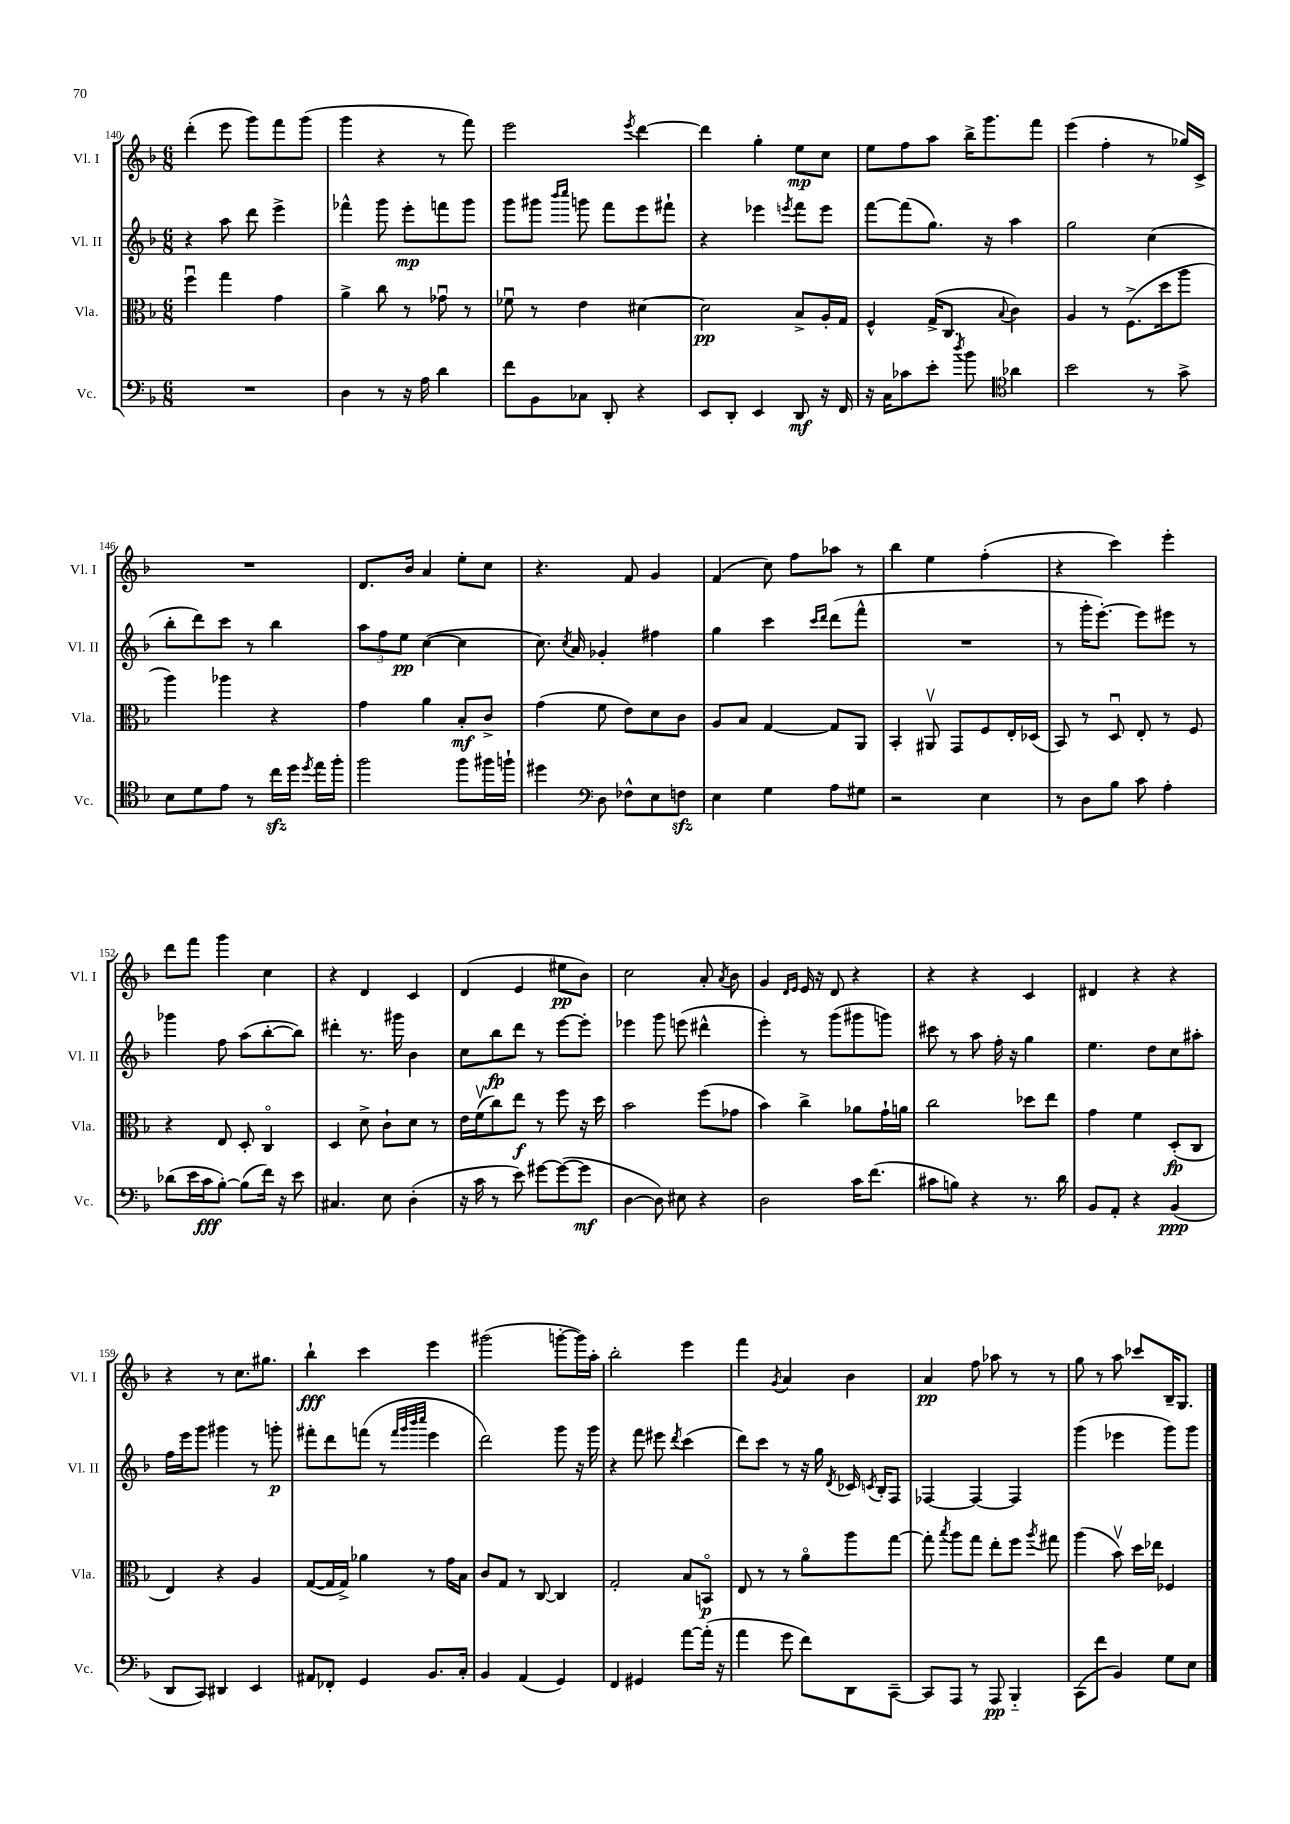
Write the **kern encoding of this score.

**kern	**dynam	**kern	**dynam	**kern	**dynam	**kern	**dynam
*part4	*part4	*part3	*part3	*part2	*part2	*part1	*part1
*staff4	*staff4	*staff3	*staff3	*staff2	*staff2	*staff1	*staff1
*I"Vc.	*	*I"Vla.	*	*I"Vl. II	*	*I"Vl. I	*
*I'Vc.	*	*I'Vla.	*	*I'Vl. II	*	*I'Vl. I	*
*clefF4	*	*clefC3	*	*clefG2	*	*clefG2	*
*k[b-]	*	*k[b-]	*	*k[b-]	*	*k[b-]	*
*M6/8	*	*M6/8	*	*M6/8	*	*M6/8	*
=140	=140	=140	=140	=140	=140	=140	=140
2.r	.	4ffu\	.	4r	.	(4ddd'\	.
.	.	4gg\	.	8aa\	.	8eee\	.
.	.	.	.	8ddd\	.	8ggg\L)	.
.	.	4g\	.	4eee^\	.	8fff\	.
.	.	.	.	.	.	(8ggg\J	.
=141	=141	=141	=141	=141	=141	=141	=141
4D\	.	4a^\	.	4fff-X^^\	.	4ggg\	.
8r	.	8cc\	.	8ggg\	.	4r	.
16r	.	8r	.	8eee'\L	mp	.	.
16A\	.	.	.	.	.	.	.
4d\	.	8g-Xu\	.	8fffn\	.	8r	.
.	.	8r	.	8ggg\J	.	8fff\)	.
=142	=142	=142	=142	=142	=142	=142	=142
8f\L	.	8f-Xu\	.	8ggg\L	.	2eee\	.
8BB-\	.	8r	.	8ggg#X\J	.	.	.
.	.	.	.	16qqbbb-/LL	.	.	.
.	.	.	.	16qqcccc/JJ	.	.	.
8C-X\J	.	4e\	.	8gggn\	.	.	.
8DD'/	.	.	.	8fff\L	.	.	.
.	.	.	.	.	.	8qeee/	.
4r	.	[4d#X\	.	8eee\	.	[4ddd\	.
.	.	.	.	8fff#X`\J	.	.	.
=143	=143	=143	=143	=143	=143	=143	=143
8EE/L	.	2d#\]	pp	4r	.	4ddd\]	.
8DD'/J	.	.	.	.	.	.	.
4EE/	.	.	.	4eee-X\	.	4gg'\	.
.	.	.	.	8qeeen/	.	.	.
8DD/	mf	8B-^/L	.	8fff\L	.	8ee\L	mp
16r	.	16A'/L	.	8eee\J	.	8cc\J	.
16FF/	.	16G/JJ	.	.	.	.	.
=144	=144	=144	=144	=144	=144	=144	=144
16r	.	4F^^/	.	[8fff\L	.	8ee\L	.
16C\KL	.	.	.	.	.	.	.
8c-X\	.	.	.	(8fff\]	.	8ff\	.
8e'\J	.	(16G^/KL	.	8.gg\J)	.	8aa\J	.
.	.	8.C/J	.	.	.	.	.
8qdd/	.	.	.	.	.	.	.
8b-\	.	.	.	.	.	16bb-^\KL	.
.	.	.	.	16r	.	8.ggg\	.
*clefC4	*	*	*	*	*	*	*
.	.	8qqB-/	.	.	.	.	.
4a-X\	.	4c\)	.	4aa\	.	.	.
.	.	.	.	.	.	8fff\J	.
=145	=145	=145	=145	=145	=145	=145	=145
2b-\	.	4A/	.	2gg\	.	(4eee\	.
.	.	8r	.	.	.	4ff'\	.
.	.	(8.F^\L	.	.	.	.	.
8r	.	.	.	(4cc\	.	8r	.
.	.	16dd\k	.	.	.	.	.
8g^\	.	8aa\J	.	.	.	16gg-X/LL)	.
.	.	.	.	.	.	16c^/JJ	.
!!LO:LB:g=z
=146	=146	=146	=146	=146	=146	=146	=146
8B-\L	.	4aa\)	.	8bb-'\L	.	2.r	.
8d\	.	.	.	8ddd\)	.	.	.
8e\J	.	4aa-X\	.	8ccc\J	.	.	.
8r	.	.	.	8r	.	.	.
16cczz\LL	.	4r	.	4bb-\	.	.	.
16dd\JJ	.	.	.	.	.	.	.
8qdd/	.	.	.	.	.	.	.
16ee\LL	.	.	.	.	.	.	.
16ff'\JJ	.	.	.	.	.	.	.
=147	=147	=147	=147	=147	=147	=147	=147
2ff\	.	4g\	.	12aa\L	.	8.d/L	.
.	.	.	.	12ff\	.	.	.
.	.	.	.	12ee\J	pp	.	.
.	.	.	.	.	.	16b-/Jk	.
.	.	4a\	.	([4cc\	.	4a/	.
8ff\L	.	8B-'/L	mf	4cc\]	.	8ee'\L	.
16ff#X\L	.	8c^/J	.	.	.	8cc\J	.
16ffn`\JJ	.	.	.	.	.	.	.
=148	=148	=148	=148	=148	=148	=148	=148
4dd#X\	.	(4g\	.	8.cc\)	.	4.r	.
.	.	.	.	8qcc/	.	.	.
.	.	.	.	16a/	.	.	.
*clefF4	*	*	*	*	*	*	*
8D\	.	8f\	.	4g-X'/	.	.	.
8F-X^^\L	.	8e\L)	.	.	.	8f/	.
8E\	.	8d\	.	4ff#X\	.	4g/	.
8Fnzz\J	.	8c\J	.	.	.	.	.
=149	=149	=149	=149	=149	=149	=149	=149
4E\	.	8A/L	.	4gg\	.	(4f/	.
.	.	8B-/J	.	.	.	.	.
4G\	.	[4G/	.	4ccc\	.	8cc\)	.
.	.	.	.	.	.	8ff\L	.
.	.	.	.	16qqccc/LL	.	.	.
.	.	.	.	16qqddd/JJ	.	.	.
8A\L	.	8G/L]	.	(8ddd\L	.	8aa-X\J	.
8G#X\J	.	8AA/J	.	8fff^^\J	.	8r	.
=150	=150	=150	=150	=150	=150	=150	=150
2r	.	4BB-'/	.	2.r	.	4bb-\	.
.	.	8AA#Xv/	.	.	.	4ee\	.
.	.	8GG/L	.	.	.	.	.
4E\	.	8F/	.	.	.	(4ff'\	.
.	.	16E'/L	.	.	.	.	.
.	.	(16D-X/JJ	.	.	.	.	.
=151	=151	=151	=151	=151	=151	=151	=151
8r	.	8BB-/)	.	8r	.	4r	.
8D\L	.	8r	.	16ggg'\KL	.	.	.
.	.	.	.	[8.eee'\J)	.	.	.
8B-\J	.	8Du/	.	.	.	4ccc\)	.
8c\	.	8E'/	.	8eee\L]	.	.	.
4A'\	.	8r	.	8eee#X\J	.	4eee'\	.
.	.	8F/	.	8r	.	.	.
!!LO:LB:g=z
=152	=152	=152	=152	=152	=152	=152	=152
(8d-X\L	.	4r	.	4ggg-X\	.	8ddd\L	.
16e\L	.	.	.	.	.	8fff\J	.
16c\J	fff	.	.	.	.	.	.
[8B-'\J)	.	8E/	.	8ff\	.	4ggg\	.
(8B-\L]	.	8D'/	.	(8aa\L	.	.	.
16f\Jk)	.	4C/	.	[8bb-'\	.	4cc\	.
16r	.	.	.	.	.	.	.
8e\	.	.	.	8bb-\J])	.	.	.
=153	=153	=153	=153	=153	=153	=153	=153
4.C#X/	.	4D/	.	4ddd#X'\	.	4r	.
.	.	8d^\	.	8.r	.	4d/	.
8E\	.	8c`\L	.	.	.	.	.
.	.	.	.	16ggg#X\	.	.	.
(4D'\	.	8d\J	.	4b-\	.	4c/	.
.	.	8r	.	.	.	.	.
=154	=154	=154	=154	=154	=154	=154	=154
16r	.	16e\LL	.	8cc\L	.	(4d/	.
16c\	.	(16fv\J	.	.	.	.	.
8r	.	8cc\)	.	8bb-\	fp	.	.
8e\)	.	8ee\J	f	8ddd\J	.	4e/	.
[8g#X\L	.	8r	.	8r	.	.	.
(8g#\_	.	8ff\	.	[8eee\L	.	8ee#X\L	pp
8g#\J]	mf	16r	.	8eee'\J]	.	8b-\J)	.
.	.	16dd\	.	.	.	.	.
=155	=155	=155	=155	=155	=155	=155	=155
[4D\	.	2b-\	.	4eee-X\	.	2cc\	.
8D\])	.	.	.	8ggg\	.	.	.
8E#X\	.	.	.	(8eeen\	.	.	.
4r	.	(8ff\L	.	4ddd#X^^\	.	8a'/	.
.	.	.	.	.	.	8qa/	.
.	.	8g-X\J	.	.	.	8b-\	.
=156	=156	=156	=156	=156	=156	=156	=156
2D\	.	4b-\)	.	4eee'\)	.	4g/	.
.	.	.	.	.	.	16qqd/LL	.
.	.	.	.	.	.	16qqe/JJ	.
.	.	4cc^\	.	8r	.	16e/	.
.	.	.	.	.	.	16r	.
.	.	.	.	(8ggg\L	.	8d/	.
16c\KL	.	8a-X\L	.	8ggg#X\	.	4r	.
(8.f\J	.	.	.	.	.	.	.
.	.	16g`\L	.	8gggn\J)	.	.	.
.	.	16an\JJ	.	.	.	.	.
=157	=157	=157	=157	=157	=157	=157	=157
8c#X\L	.	2cc\	.	8ccc#X\	.	4r	.
8Bn\J)	.	.	.	8r	.	.	.
4r	.	.	.	8aa\	.	4r	.
.	.	.	.	16ff'\	.	.	.
.	.	.	.	16r	.	.	.
8.r	.	8dd-X\L	.	4gg\	.	4c/	.
.	.	8ee\J	.	.	.	.	.
16d\	.	.	.	.	.	.	.
=158	=158	=158	=158	=158	=158	=158	=158
8BB-/L	.	4g\	.	4.ee\	.	4d#X/	.
8AA'/J	.	.	.	.	.	.	.
4r	.	4f\	.	.	.	4r	.
.	.	.	.	8dd\L	.	.	.
(4BB-/	ppp	(8D'/L	fp	8cc\	.	4r	.
.	.	8C/J	.	8aa#X'\J	.	.	.
!!LO:LB:g=z
=159	=159	=159	=159	=159	=159	=159	=159
8DD/L	.	4E/)	.	16ff\LL	.	4r	.
.	.	.	.	16eee\J	.	.	.
8CC/J)	.	.	.	8ggg\J	.	.	.
4DD#X/	.	4r	.	4ggg#X\	.	8r	.
.	.	.	.	.	.	8.cc\L	.
4EE/	.	4A/	.	8r	.	.	.
.	.	.	.	.	.	8.gg#X\J	.
.	.	.	.	8gggn'\	p	.	.
=160	=160	=160	=160	=160	=160	=160	=160
8AA#X/L	.	([8G/L	.	8fff#X'\L	.	4bb-`\	fff
8FF-X'/J	.	16G/L]	.	8ddd\	.	.	.
.	.	16G^/JJ)	.	.	.	.	.
4GG/	.	4a-X\	.	(8fffn\J	.	4ccc\	.
.	.	.	.	8r	.	.	.
.	.	.	.	32qqfff/LLL	.	.	.
.	.	.	.	32qqggg/	.	.	.
.	.	.	.	32qqbbb-/	.	.	.
.	.	.	.	32qqcccc/JJJ	.	.	.
8.BB-/L	.	8r	.	4eee\	.	4eee\	.
.	.	16g\LL	.	.	.	.	.
16C'/Jk	.	16B-\JJ	.	.	.	.	.
=161	=161	=161	=161	=161	=161	=161	=161
4BB-/	.	8c/L	.	2ddd\)	.	(2ggg#X\	.
.	.	8G/J	.	.	.	.	.
(4AA/	.	8r	.	.	.	.	.
.	.	[8C/	.	.	.	.	.
4GG/)	.	4C/]	.	8ggg\	.	[8gggn'\L	.
.	.	.	.	16r	.	16ggg\L])	.
.	.	.	.	16ggg\	.	16aa'\JJ	.
=162	=162	=162	=162	=162	=162	=162	=162
4FF/	.	2G'/	.	4r	.	2bb-'\	.
4GG#X/	.	.	.	8fff\	.	.	.
.	.	.	.	8eee#X\	.	.	.
.	.	.	.	8qddd/	.	.	.
[8a\L	.	8B-/L	.	(4ccc\	.	4eee\	.
(16a'\Jk]	.	8BBn/J	p	.	.	.	.
16r	.	.	.	.	.	.	.
=163	=163	=163	=163	=163	=163	=163	=163
4a\	.	8E/	.	8ddd\L)	.	4fff\	.
.	.	8r	.	8ccc\J	.	.	.
.	.	.	.	.	.	8qg/	.
8g\	.	8r	.	8r	.	4a/	.
8f\L)	.	8a\L	.	16r	.	.	.
.	.	.	.	16gg\	.	.	.
.	.	.	.	8qd/	.	.	.
8DD\	.	8aa\	.	16c-X/	.	4b-\	.
.	.	.	.	8qcn/	.	.	.
.	.	.	.	16B-'/KL	.	.	.
[8CC~\J	.	[8gg\J	.	8F/J	.	.	.
=164	=164	=164	=164	=164	=164	=164	=164
8CC/L]	.	8gg'\]	.	[4F-X/	.	4a/	pp
.	.	8qbb-/	.	.	.	.	.
8AAA/J	.	8aa\L	.	.	.	.	.
8r	.	8gg\J	.	4F-/_	.	8ff\	.
8AAA/	pp	8ee'\L	.	.	.	8aa-X\	.
4BBB-/	.	8ff\J	.	4F-/]	.	8r	.
.	.	8qaa/	.	.	.	.	.
.	.	8gg#X\	.	.	.	8r	.
=165	=165	=165	=165	=165	=165	=165	=165
(8CC\L	.	(4aa\	.	(4ggg\	.	8gg\	.
8f\J	.	.	.	.	.	8r	.
4BB-/)	.	8b-v\)	.	4eee-X\	.	8aa\	.
.	.	16dd\LL	.	.	.	8ccc-X/L	.
.	.	16ee-X\JJ	.	.	.	.	.
8G\L	.	4F-X/	.	8ggg\L)	.	16B-~/K	.
.	.	.	.	.	.	8.G/J	.
8E\J	.	.	.	8ggg\J	.	.	.
==	==	==	==	==	==	==	==
*-	*-	*-	*-	*-	*-	*-	*-
